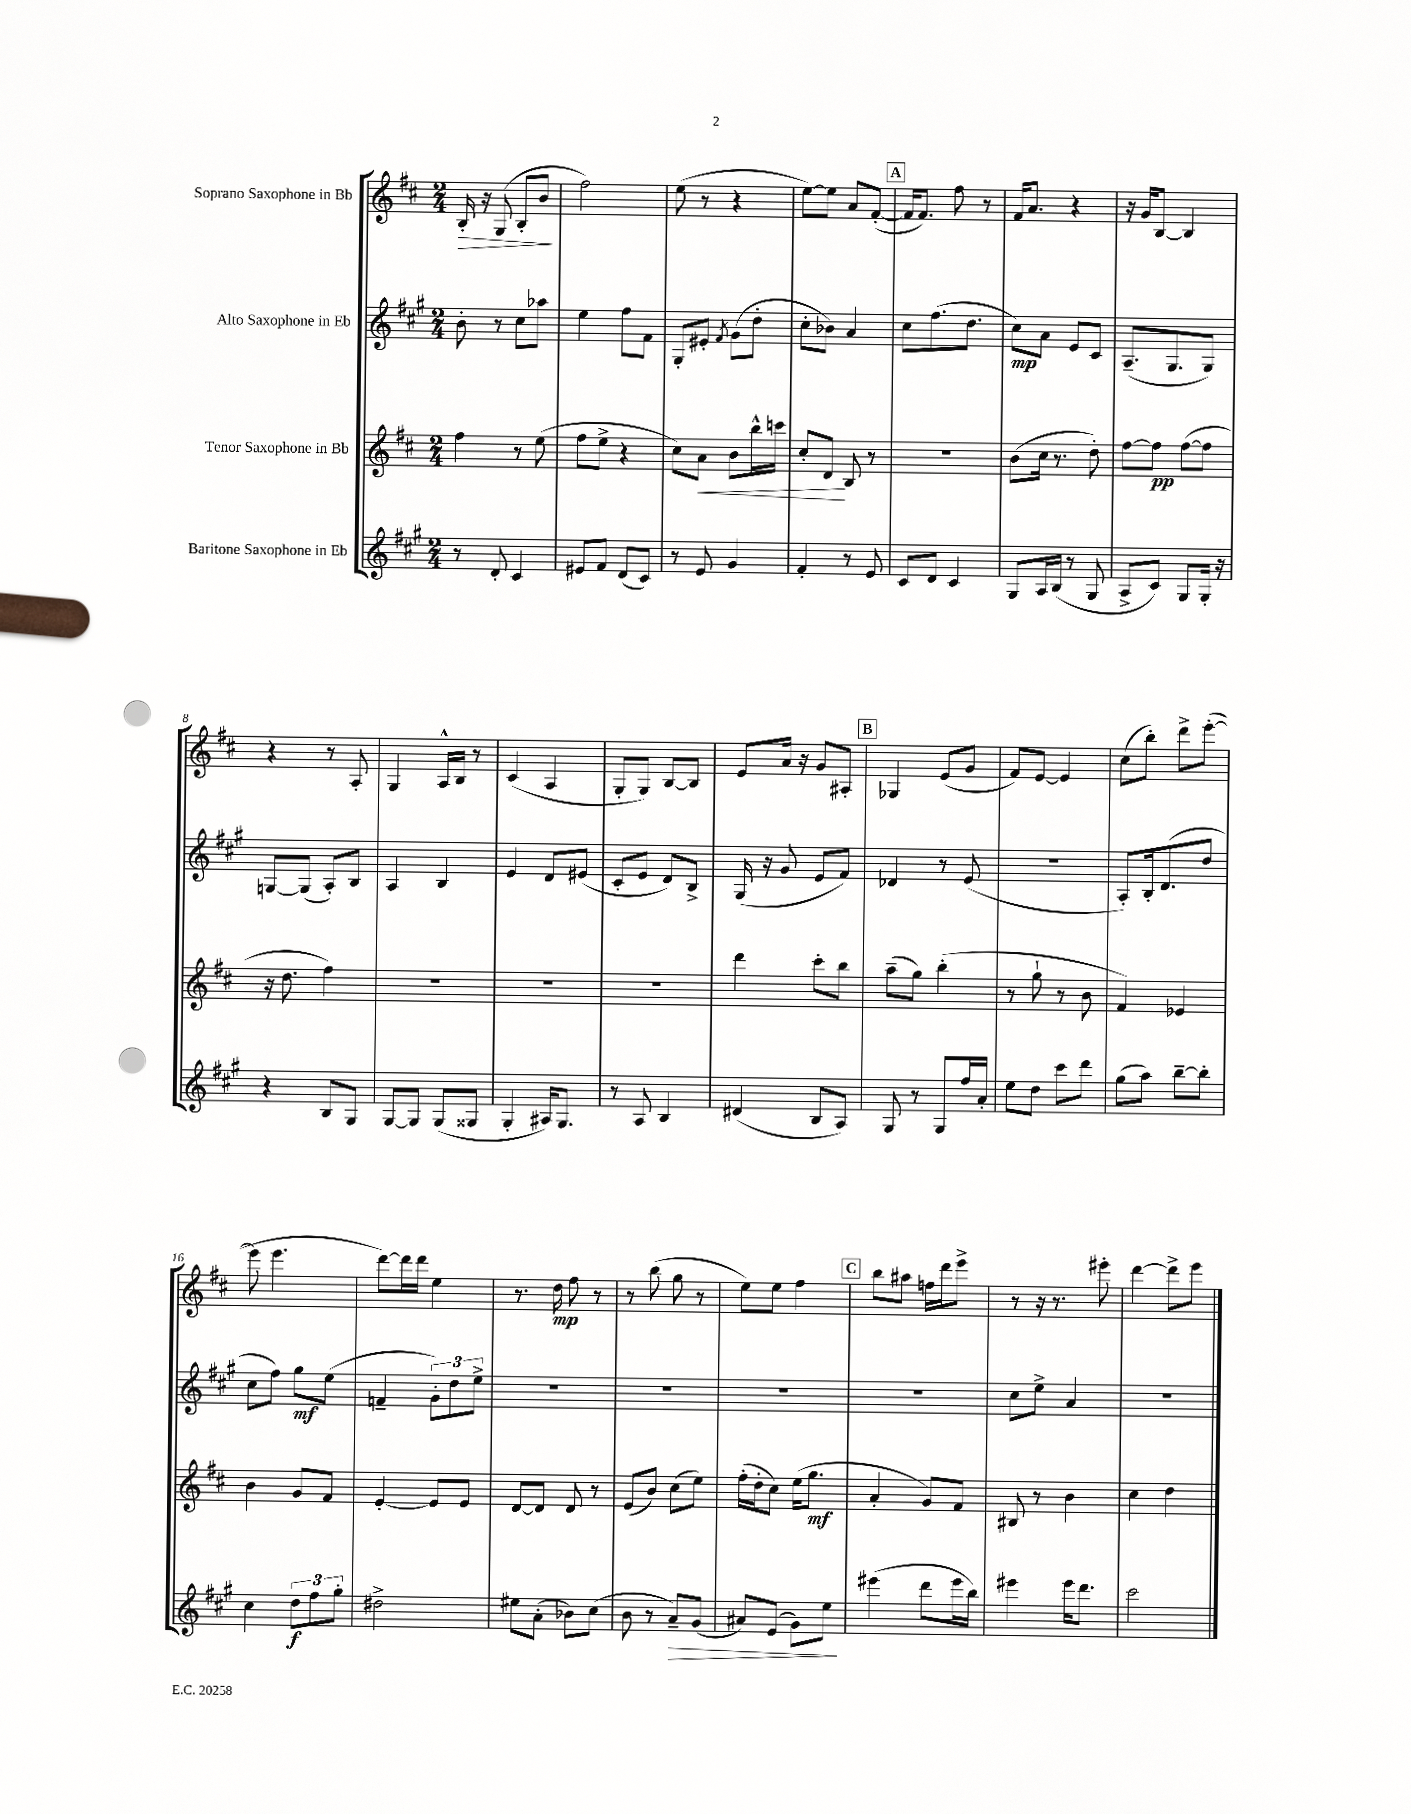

**kern	**dynam	**kern	**dynam	**kern	**dynam	**kern	**dynam
*part4	*part4	*part3	*part3	*part2	*part2	*part1	*part1
*staff4	*staff4	*staff3	*staff3	*staff2	*staff2	*staff1	*staff1
*I"Baritone Saxophone in Eb	*	*I"Tenor Saxophone in Bb	*	*I"Alto Saxophone in Eb	*	*I"Soprano Saxophone in Bb	*
*clefG2	*	*clefG2	*	*clefG2	*	*clefG2	*
*k[f#c#g#]	*	*k[f#c#]	*	*k[f#c#g#]	*	*k[f#c#]	*
*M2/4	*	*M2/4	*	*M2/4	*	*M2/4	*
=1	=1	=1	=1	=1	=1	=1	=1
!	!	!	!	!	!	!	!LO:HP:b
8r	.	4ff#\	.	8b'\	.	16B'/	>
.	.	.	.	.	.	16r	.
8d'/	.	.	.	8r	.	(8G/	.
4c#/	.	8r	.	8cc#\L	.	8B'/L	.
.	.	(8ee\	.	8aa-X\J	.	8b/J	.
.	.	.	.	.	.	.	]
=2	=2	=2	=2	=2	=2	=2	=2
8e#X/L	.	8ff#\L	.	4ee\	.	2ff#\)	.
8f#/J	.	8ee^\J	.	.	.	.	.
(8d/L	.	4r	.	8ff#\L	.	.	.
8c#/J)	.	.	.	8f#\J	.	.	.
=3	=3	=3	=3	=3	=3	=3	=3
8r	.	8cc#\L)	.	8G#'/L	.	(8ee\	.
!	!	!	!LO:HP:b	!	!	!	!
8e/	.	8a\J	<	8e#X'/J	.	8r	.
.	.	.	.	8qf#/	.	.	.
4g#/	.	8b\L	.	(8g#\L	.	4r	.
.	.	16bb^^\L	.	8dd'\J	.	.	.
.	.	16cccn\JJ	.	.	.	.	.
=4	=4	=4	=4	=4	=4	=4	=4
4f#'/	.	8cc#'/L	.	8cc#'\L	.	[8ee\L)	.
.	.	8d/J	.	8b-X\J)	.	8ee\J]	.
8r	.	8B/	[	4a/	.	8a/L	.
8e/	.	8r	.	.	.	([8f#'/J	.
!!LO:REH:place=s1:t=A
=5	=5	=5	=5	=5	=5	=5	=5
8c#/L	.	2r	.	8cc#\L	.	16f#/KL]	.
.	.	.	.	.	.	8.f#/J)	.
8d/J	.	.	.	(8.ff#\	.	.	.
4c#/	.	.	.	.	.	8ff#\	.
.	.	.	.	8.dd\J	.	.	.
.	.	.	.	.	.	8r	.
=6	=6	=6	=6	=6	=6	=6	=6
8G#/L	.	(8b\L	.	8cc#\L)	mp	16f#/KL	.
.	.	.	.	.	.	8.a/J	.
16A/L	.	16cc#\Jk	.	8a\J	.	.	.
(16B/JJ	.	8.r	.	.	.	.	.
8r	.	.	.	8e/L	.	4r	.
8G#/	.	8dd'\)	.	8c#/J	.	.	.
=7	=7	=7	=7	=7	=7	=7	=7
8A^/L	.	[8ff#\L	.	(8.A~/L	.	16r	.
.	.	.	.	.	.	16g/KL	.
8c#/J)	.	8ff#\J]	pp	.	.	[8B/J	.
.	.	.	.	8.G#/	.	.	.
8G#/L	.	([8ff#\L	.	.	.	4B/]	.
16G#'/Jk	.	8ff#\J]	.	8G#/J)	.	.	.
16r	.	.	.	.	.	.	.
!!LO:LB:g=z
=8	=8	=8	=8	=8	=8	=8	=8
4r	.	16r	.	[8Gn/L	.	4r	.
.	.	8.dd\	.	.	.	.	.
.	.	.	.	(8G/J]	.	.	.
8B/L	.	4ff#\)	.	8A'/L)	.	8r	.
8G#/J	.	.	.	8B/J	.	8A'/	.
=9	=9	=9	=9	=9	=9	=9	=9
[8G#/L	.	2r	.	4A/	.	4G/	.
8G#/J]	.	.	.	.	.	.	.
(8G#/L	.	.	.	4B/	.	16A^^/LL	.
.	.	.	.	.	.	16B/JJ	.
8G##X/J	.	.	.	.	.	8r	.
=10	=10	=10	=10	=10	=10	=10	=10
4G#'/	.	2r	.	4e/	.	(4c#/	.
16A#X/KL)	.	.	.	8d/L	.	4A/	.
8.G#/J	.	.	.	.	.	.	.
.	.	.	.	(8e#X/J	.	.	.
=11	=11	=11	=11	=11	=11	=11	=11
8r	.	2r	.	8c#'/L	.	8G'/L	.
8A/	.	.	.	8e/J	.	8G/J)	.
4B/	.	.	.	8d/L)	.	[8B/L	.
.	.	.	.	8B^/J	.	8B/J]	.
=12	=12	=12	=12	=12	=12	=12	=12
(4d#X/	.	4ddd\	.	(16G#/	.	8e/L	.
.	.	.	.	16r	.	.	.
.	.	.	.	8g#/	.	16a/Jk	.
.	.	.	.	.	.	16r	.
8B/L	.	8ccc#'\L	.	8e/L	.	8g/L	.
8A/J)	.	8bb\J	.	8f#/J)	.	8A#X'/J	.
!!LO:REH:place=s1:t=B
=13	=13	=13	=13	=13	=13	=13	=13
8G#/	.	(8aa~\L	.	4d-X/	.	4G-X/	.
8r	.	8gg\J)	.	.	.	.	.
8G#/L	.	(4bb'\	.	8r	.	(8e/L	.
16ff#/L	.	.	.	(8e/	.	8g/J	.
16a'/JJ	.	.	.	.	.	.	.
=14	=14	=14	=14	=14	=14	=14	=14
8ee\L	.	8r	.	2r	.	8f#/L)	.
8dd\J	.	8gg`\	.	.	.	[8e/J	.
8ccc#\L	.	8r	.	.	.	4e/]	.
8ddd\J	.	8b\	.	.	.	.	.
=15	=15	=15	=15	=15	=15	=15	=15
(8gg#\L	.	4f#/)	.	8A'/L)	.	(8cc#\L	.
8aa\J)	.	.	.	16B'/k	.	8bb'\J)	.
.	.	.	.	(8.d/	.	.	.
[8bb~\L	.	4e-X/	.	.	.	8ddd^\L	.
8bb'\J]	.	.	.	8dd/J	.	([8eee'\J	.
!!LO:LB:g=z
=16	=16	=16	=16	=16	=16	=16	=16
4cc#\	.	4b\	.	8cc#\L	.	8eee\]	.
.	.	.	.	8ff#\J)	.	4.eee\	.
12dd\L	f	8g/L	.	8gg#\L	mf	.	.
12ff#\	.	.	.	.	.	.	.
.	.	8f#/J	.	(8ee\J	.	.	.
12gg#'\J	.	.	.	.	.	.	.
=17	=17	=17	=17	=17	=17	=17	=17
2dd#X^\	.	[4e'/	.	4fn~/	.	[8ddd\L)	.
.	.	.	.	.	.	16ddd\L]	.
.	.	.	.	.	.	16ddd\JJ	.
.	.	8e/L]	.	12g#'\L)	.	4ee\	.
.	.	.	.	12dd\	.	.	.
.	.	8e/J	.	.	.	.	.
.	.	.	.	12ee^\J	.	.	.
=18	=18	=18	=18	=18	=18	=18	=18
8ee#X\L	.	[8d/L	.	2r	.	8.r	.
(8a'\J	.	8d/J]	.	.	.	.	.
.	.	.	.	.	.	16dd\	mp
8b-X\L)	.	8d/	.	.	.	8ff#\	.
(8cc#\J	.	8r	.	.	.	8r	.
=19	=19	=19	=19	=19	=19	=19	=19
8b\	.	(8e/L	.	2r	.	8r	.
8r	.	8b/J)	.	.	.	(8bb\	.
!	!LO:HP:b	!	!	!	!	!	!
8a~/L)	>	(8cc#\L	.	.	.	8gg\	.
(8g#/J	.	8ee\J)	.	.	.	8r	.
=20	=20	=20	=20	=20	=20	=20	=20
8a#X/L)	.	(16ff#'\LL	.	2r	.	8ee\L)	.
.	.	16dd'\J	.	.	.	.	.
(8e/J	.	8cc#\J)	.	.	.	8ee\J	.
8g#\L)	.	(16ee\KL	.	.	.	4ff#\	.
.	.	8.gg\J	mf	.	.	.	.
8ee\J	.	.	.	.	.	.	.
.	]	.	.	.	.	.	.
!!LO:REH:place=s1:t=C
=21	=21	=21	=21	=21	=21	=21	=21
(4eee#X\	.	4a'/	.	2r	.	8bb\L	.
.	.	.	.	.	.	8aa#X\J	.
8ddd\L	.	8g/L)	.	.	.	16ffn\LL	.
.	.	.	.	.	.	16ddd\J	.
16eee#\L	.	8f#/J	.	.	.	8eee^\J	.
16bb\JJ)	.	.	.	.	.	.	.
=22	=22	=22	=22	=22	=22	=22	=22
4eee#X\	.	8B#X/	.	8cc#\L	.	8r	.
.	.	8r	.	8ee^\J	.	16r	.
.	.	.	.	.	.	8.r	.
16eee#\KL	.	4b\	.	4a/	.	.	.
8.ddd\J	.	.	.	.	.	.	.
.	.	.	.	.	.	8eee#X'\	.
=23	=23	=23	=23	=23	=23	=23	=23
2ccc#\	.	4cc#\	.	2r	.	[4ddd\	.
.	.	4dd\	.	.	.	8ddd^\L]	.
.	.	.	.	.	.	8eee\J	.
==	==	==	==	==	==	==	==
*-	*-	*-	*-	*-	*-	*-	*-
